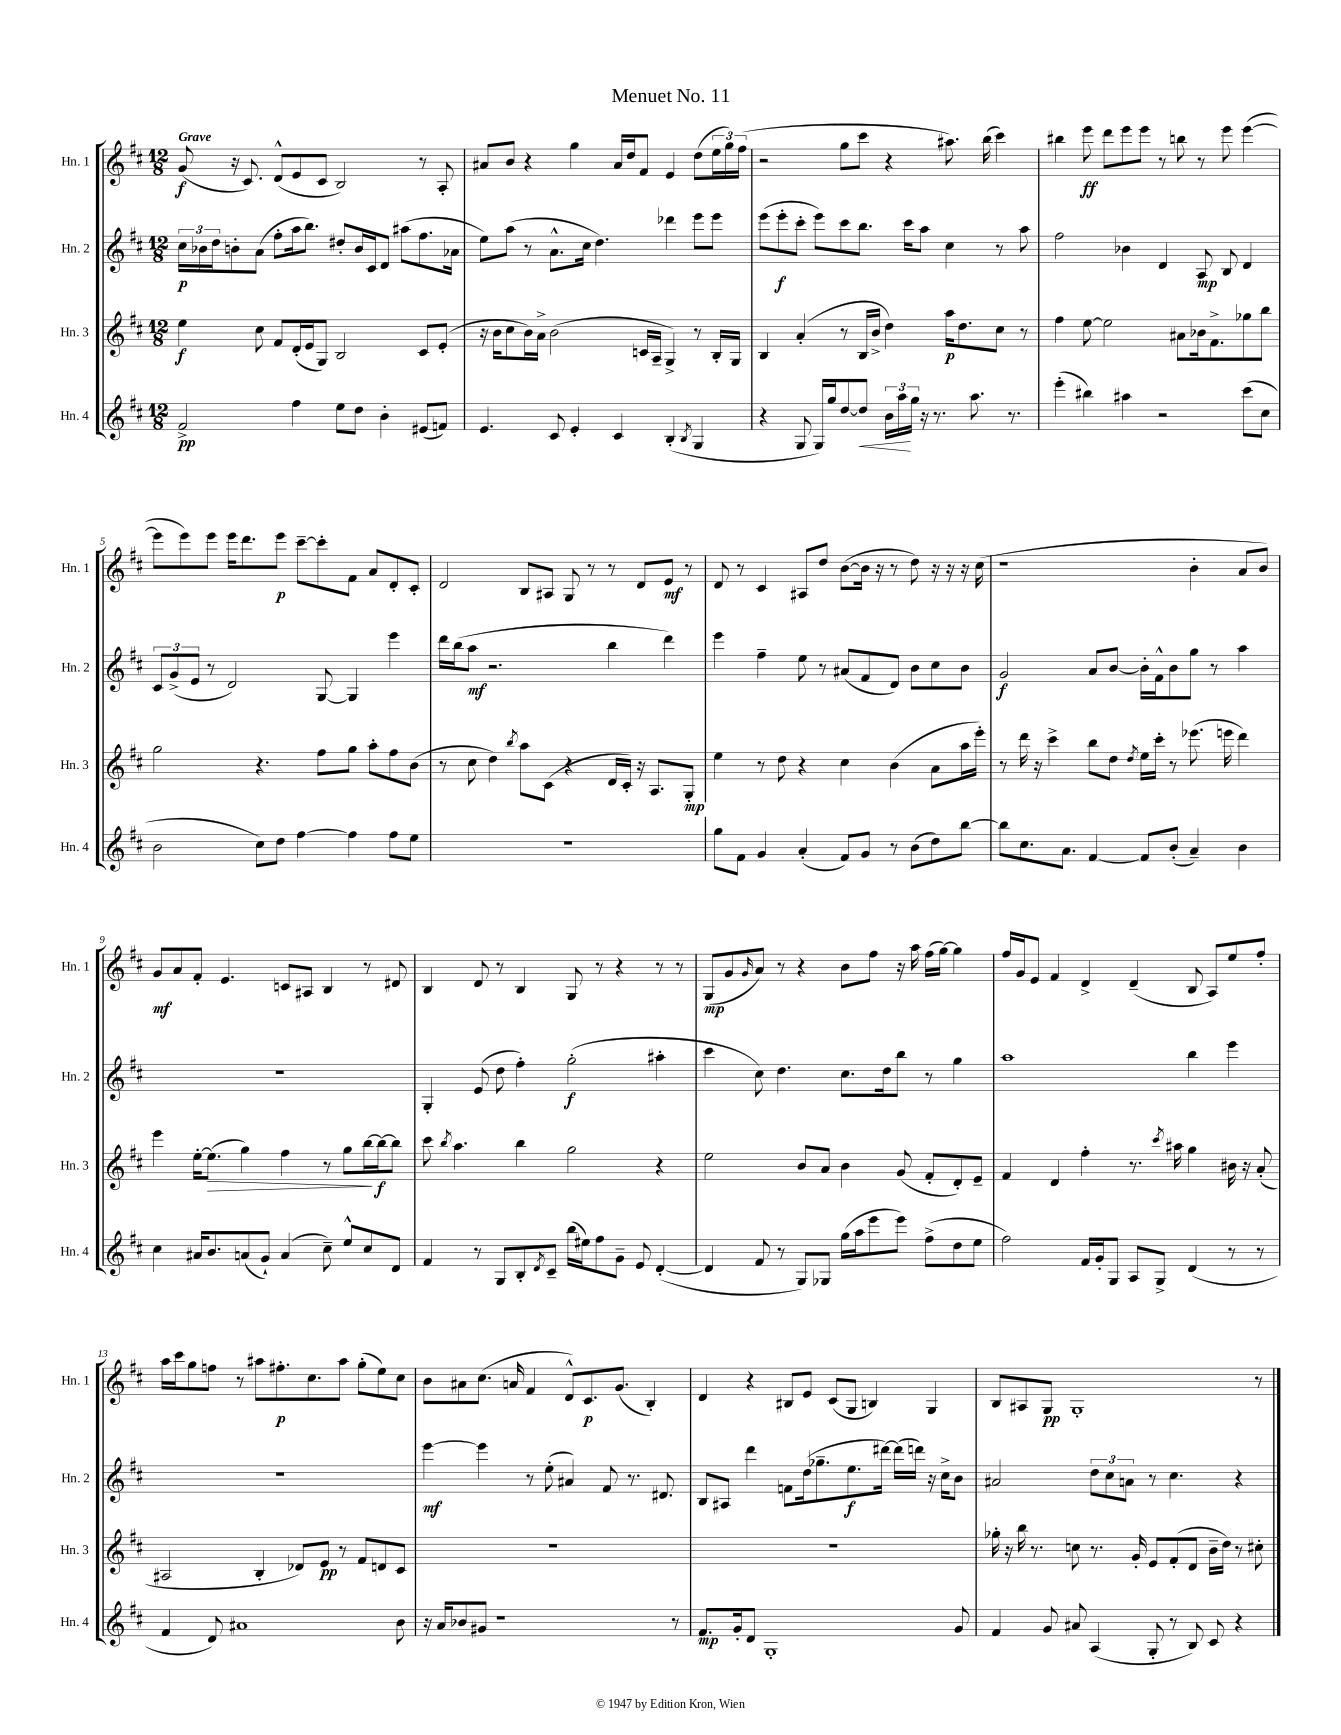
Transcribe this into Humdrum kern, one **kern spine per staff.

**kern	**kern	**kern	**kern
*staff4	*staff3	*staff2	*staff1
*clefG2	*clefG2	*clefG2	*clefG2
*k[f#c#]	*k[f#c#]	*k[f#c#]	*k[f#c#]
*M12/8	*M12/8	*M12/8	*M12/8
2f#^/	4ee\	24cc#\LL	(8g/
.	.	24b-\	.
.	.	24dd\J	.
.	.	8b'\	16r
.	.	.	8.c#/)
.	8cc#\	(8a\J	.
.	8f#/L	8ff#'\L	(8d^^/L
4ff#\	(16d'/L	16aa\k	8e/
.	16e/J	8.bb\J)	.
.	8G/J)	.	8c#/J
8ee\L	2B/	8dd#'/L	2B/)
8dd\J	.	16b/L	.
.	.	16c#/J	.
4b'\	.	8d/J	.
.	.	(8aa#\L	.
(8e#/L	8c#/L	8.ff#\	8r
8f/J)	(8e'/J	.	8A'/
.	.	16a-\Jk	.
=	=	=	=
4.e/	16r	8ee\L)	8a#/L
.	16b\LK	.	.
.	8cc#\	(8aa\J	8b/J
.	16b\L)	8r	4r
.	16a^\JJ	.	.
8c#/	(2b\	8.a^^\L	.
4e'/	.	.	4gg\
.	.	16cc#\Jk	.
.	.	4.dd\)	.
4c#/	.	.	16a#/LL
.	.	.	16dd/J
.	16c/LL	.	8f#/J
.	16A~/JJ	.	.
(4B'/	4G^/)	4ddd-\	4e/
8qB/	.	.	.
4G/	8r	8eee\L	(8dd\L
.	16B'/LL	8eee\J	24ee\L
.	.	.	24gg\)
.	16G/JJ	.	.
.	.	.	(24ff#\JJ
=	=	=	=
4r	4B/	(8eee\L	2r
.	.	8eee'\	.
8G/	(4a'/	8ccc#'\J	.
16G/LL)	.	8eee\L)	.
16gg/J	.	.	.
[8dd/	8r	8ccc#\	8gg\L
8dd/]J	16B/LL	8.bb\J	8ccc#\J
.	16b^/JJ	.	.
24b\LL	4dd\)	.	4r
24aa\	.	.	.
.	.	16ccc#\LK	.
24gg\JJ	.	.	.
16r	.	8aa\J	.
8.r	.	.	.
.	16aa\LK	4cc#\	8.aa#\)
.	8.dd\	.	.
8.aa\	.	.	.
.	.	.	(16bb\
.	8cc#\J	8r	4ccc#\)
8.r	.	.	.
.	8r	8aa\	.
=	=	=	=
(4eee'\	4ff#\	2ff#\	4bb#\
4bb#\)	[8ee\	.	8eee\
.	2ee\]	.	8ddd\L
4aa#\	.	4b-\	8eee\
.	.	.	8eee\J
2r	.	4d/	8r
.	8a#\L	.	8bb\
.	16b-\k	8A/	8r
.	8.f#^\	.	.
.	.	8B/	8eee\
(8ccc#\L	8gg-\	4d/	([4eee\
8cc#\J	8bb\J	.	.
=	=	=	=
2b\	2gg\	12c#/L	8eee\]L
.	.	(12g^/	.
.	.	.	8eee\)
.	.	12e/J	.
.	.	8r	8eee\J
.	.	2d/)	16eee\LK
.	.	.	8.ddd\
8cc#\L)	4.r	.	.
8dd\J	.	.	8eee\J
[4ff#\	.	.	[8ccc#~\L
.	8ff#\L	[8G/	8ccc#'\]
4ff#\]	8gg\J	4G/]	8f#\J
.	8aa'\L	.	8a/L
8ff#\L	8ff#\	4eee\	8d'/
8ee\J	(8b\J	.	8c#'/J
=	=	=	=
1.r	8r	16ddd\LL	2d/
.	.	(16bb\J	.
.	8cc#\	8aa\J	.
.	4dd\)	2.r	.
.	8qbb/	.	.
.	8aa\L	.	8B/L
.	(8c#\J	.	8A#/J
.	4r	.	8G/
.	.	.	8r
.	16d/LL	4bb\	8r
.	16c#'/JJ)	.	.
.	16r	.	8d/L
.	8.A/L	.	.
.	.	4ddd\)	8e/J
.	8G'/J	.	8r
=	=	=	=
8gg\L	4ee\	4eee\	8d/
8f#\J	.	.	8r
4g/	8r	4ff#~\	4c#/
.	8dd\	.	.
(4a'/	4r	8ee\	8A#/L
.	.	8r	8dd/J
8f#/L)	4cc#\	(8a#/L	([8b\L
8g/J	.	8f#/	16b\]Jk
.	.	.	16r
8r	(4b\	8d/J)	8r
(8b\L	.	8b\L	8dd\)
8dd\)	8a\L	8cc#\	16r
.	.	.	16r
[8bb\J	16aa\L	8b\J	16r
.	16eee'\JJ)	.	(16cc#\
=	=	=	=
8bb\]L	8r	2g/	1r
8.cc#\	16ddd\	.	.
.	16r	.	.
.	4ccc#^\	.	.
8.a\J	.	.	.
[4f#/	8bb\L	8a/L	.
.	8dd\J	[8b/J	.
.	8qdd/	.	.
8f#/]L	16ee\LL	16b'\]LL	.
.	16ccc#'\JJ	16f#^^\J	.
(8b'/J	8r	8b\	.
4a~/)	(8.eee-\	8gg\J	4b'\
.	.	8r	.
.	16eee\	.	.
4b\	4ddd\)	4aa\	8a/L
.	.	.	8b/J)
=	=	=	=
4cc#\	4eee\	1.r	8g/L
.	.	.	8a/
16a#/LK	[16ee'\LK	.	8f#'/J
8.b/	(8.ee\]J	.	.
.	.	.	4.e/
(8a/	4gg\)	.	.
8g`/J)	.	.	.
(4a/	4ff#\	.	8c/L
.	.	.	8A#/J
8cc#~\)	8r	.	4B/
8ee^^/L	8gg\L	.	.
8cc#/	[16bb\L	.	8r
.	16bb\_J	.	.
8d/J	8bb\]J	.	8d#/
=	=	=	=
4f#/	8ccc#\	4G'/	4B/
.	8qbb/	.	.
.	4.aa\	.	.
8r	.	(8e/	8d/
8G/L	.	8dd\	8r
8B'/	4bb\	4ff#'\)	4B/
8qd/	.	.	.
8c#~/J	.	.	.
(16bb\LL	2gg\	(2gg'\	8G/
16ee#\J)	.	.	.
8ff#\	.	.	8r
8g~\J	.	.	4r
8e/	.	.	.
([4d'/	4r	4aa#'\	8r
.	.	.	8r
=	=	=	=
4d/]	2ee\	4ccc#\	(8G/L
.	.	.	8g/
.	.	.	16qqg/
8f#/	.	8cc#\)	8a/J)
8r	.	4.dd\	8r
8G/L)	8b/L	.	4r
8G-/J	8a/J	.	.
(16gg\LL	4b\	8.cc#\L	8b\L
16aa\J	.	.	.
8eee\	.	.	8ff#\J
.	.	16dd\k	.
8eee\J)	(8g/	8bb\J	16r
.	.	.	16aa\
(8ff#^\L	8f#'/L	8r	(16ff#\LL
.	.	.	[16gg\JJ)
8dd\	8d'/)	4gg\	4gg\]
8ee\J	8e~/J	.	.
=	=	=	=
2ff#\)	4f#/	1aa	16ff#/LL
.	.	.	16g/J
.	.	.	8e/J
.	4d/	.	4f#/
16f#/LL	4ff#'\	.	4d^/
16g'/J	.	.	.
8G/J	.	.	.
8A/L	8.r	.	(4d~/
8G^/J	.	.	.
.	8qccc#/	.	.
.	16aa#\	.	.
(4d/	4gg\	4bb\	8B/
.	.	.	8A/L)
8r	16b#\	4eee\	8ee/
.	16r	.	.
8r	(8a'/	.	8ff#'/J
=	=	=	=
4f#/	2A#/	1.r	16aa\LL
.	.	.	16ccc#\J
.	.	.	8gg\
8d/)	.	.	8ff\J
1a#	.	.	8r
.	4B'/	.	8aa#\L
.	.	.	8.ff#'\
.	8d-/L)	.	.
.	.	.	8.cc#\
.	8e/J	.	.
.	8r	.	8aa#\J
.	8f#/L	.	(8gg'\L
.	8d/	.	8ee\)
8b\	8c#/J	.	8cc#\J
=	=	=	=
16r	1.r	[4eee\	8b\L
16a/LK	.	.	.
8b-/	.	.	8a#\
8g#/J	.	4eee\]	(8.cc#\J
1r	.	.	.
.	.	.	16a/
.	.	8r	4f#/
.	.	(8ee'\	.
.	.	4a#/)	8d^^/L)
.	.	.	8.c#/
.	.	8f#/	.
.	.	.	(8.g/J
.	.	8.r	.
.	.	.	4B'/)
.	.	8.d#/	.
8r	.	.	.
=	=	=	=
8.f#/L	1.r	8B/L	4d/
.	.	8A#/J	.
16g'/k	.	.	.
8d/J	.	4ddd\	4r
1G'	.	.	.
.	.	8f\L	8B#/L
.	.	(16dd\k	8e/J
.	.	8.gg-~\	.
.	.	.	(8c#/L
.	.	8.ee\	8G/J
.	.	.	4B/)
.	.	[16ddd#\Jk)	.
.	.	(16ddd#\]LL	.
.	.	16ddd\JJ)	.
.	.	16r	4G/
.	.	16cc#^\LK	.
8g/	.	8b\J	.
=	=	=	=
4f#/	16gg-'\	2a#/	8B/L
.	16r	.	.
.	16bb\	.	8A#/
.	8.r	.	.
8g/	.	.	8G/J
8a#/	8cc\	.	1G'
(4A/	8.r	12dd\L	.
.	.	12cc#\	.
.	.	12a\J	.
.	16g'/	.	.
8G'/	8e/L	8r	.
8r	(8f#'/	4.cc#\	.
8B/)	8d/J	.	.
8c#/	16b~\LL	.	.
.	16dd\JJ)	.	.
4r	8r	4r	.
.	8cc#'\	.	8r
==	==	==	==
*-	*-	*-	*-
